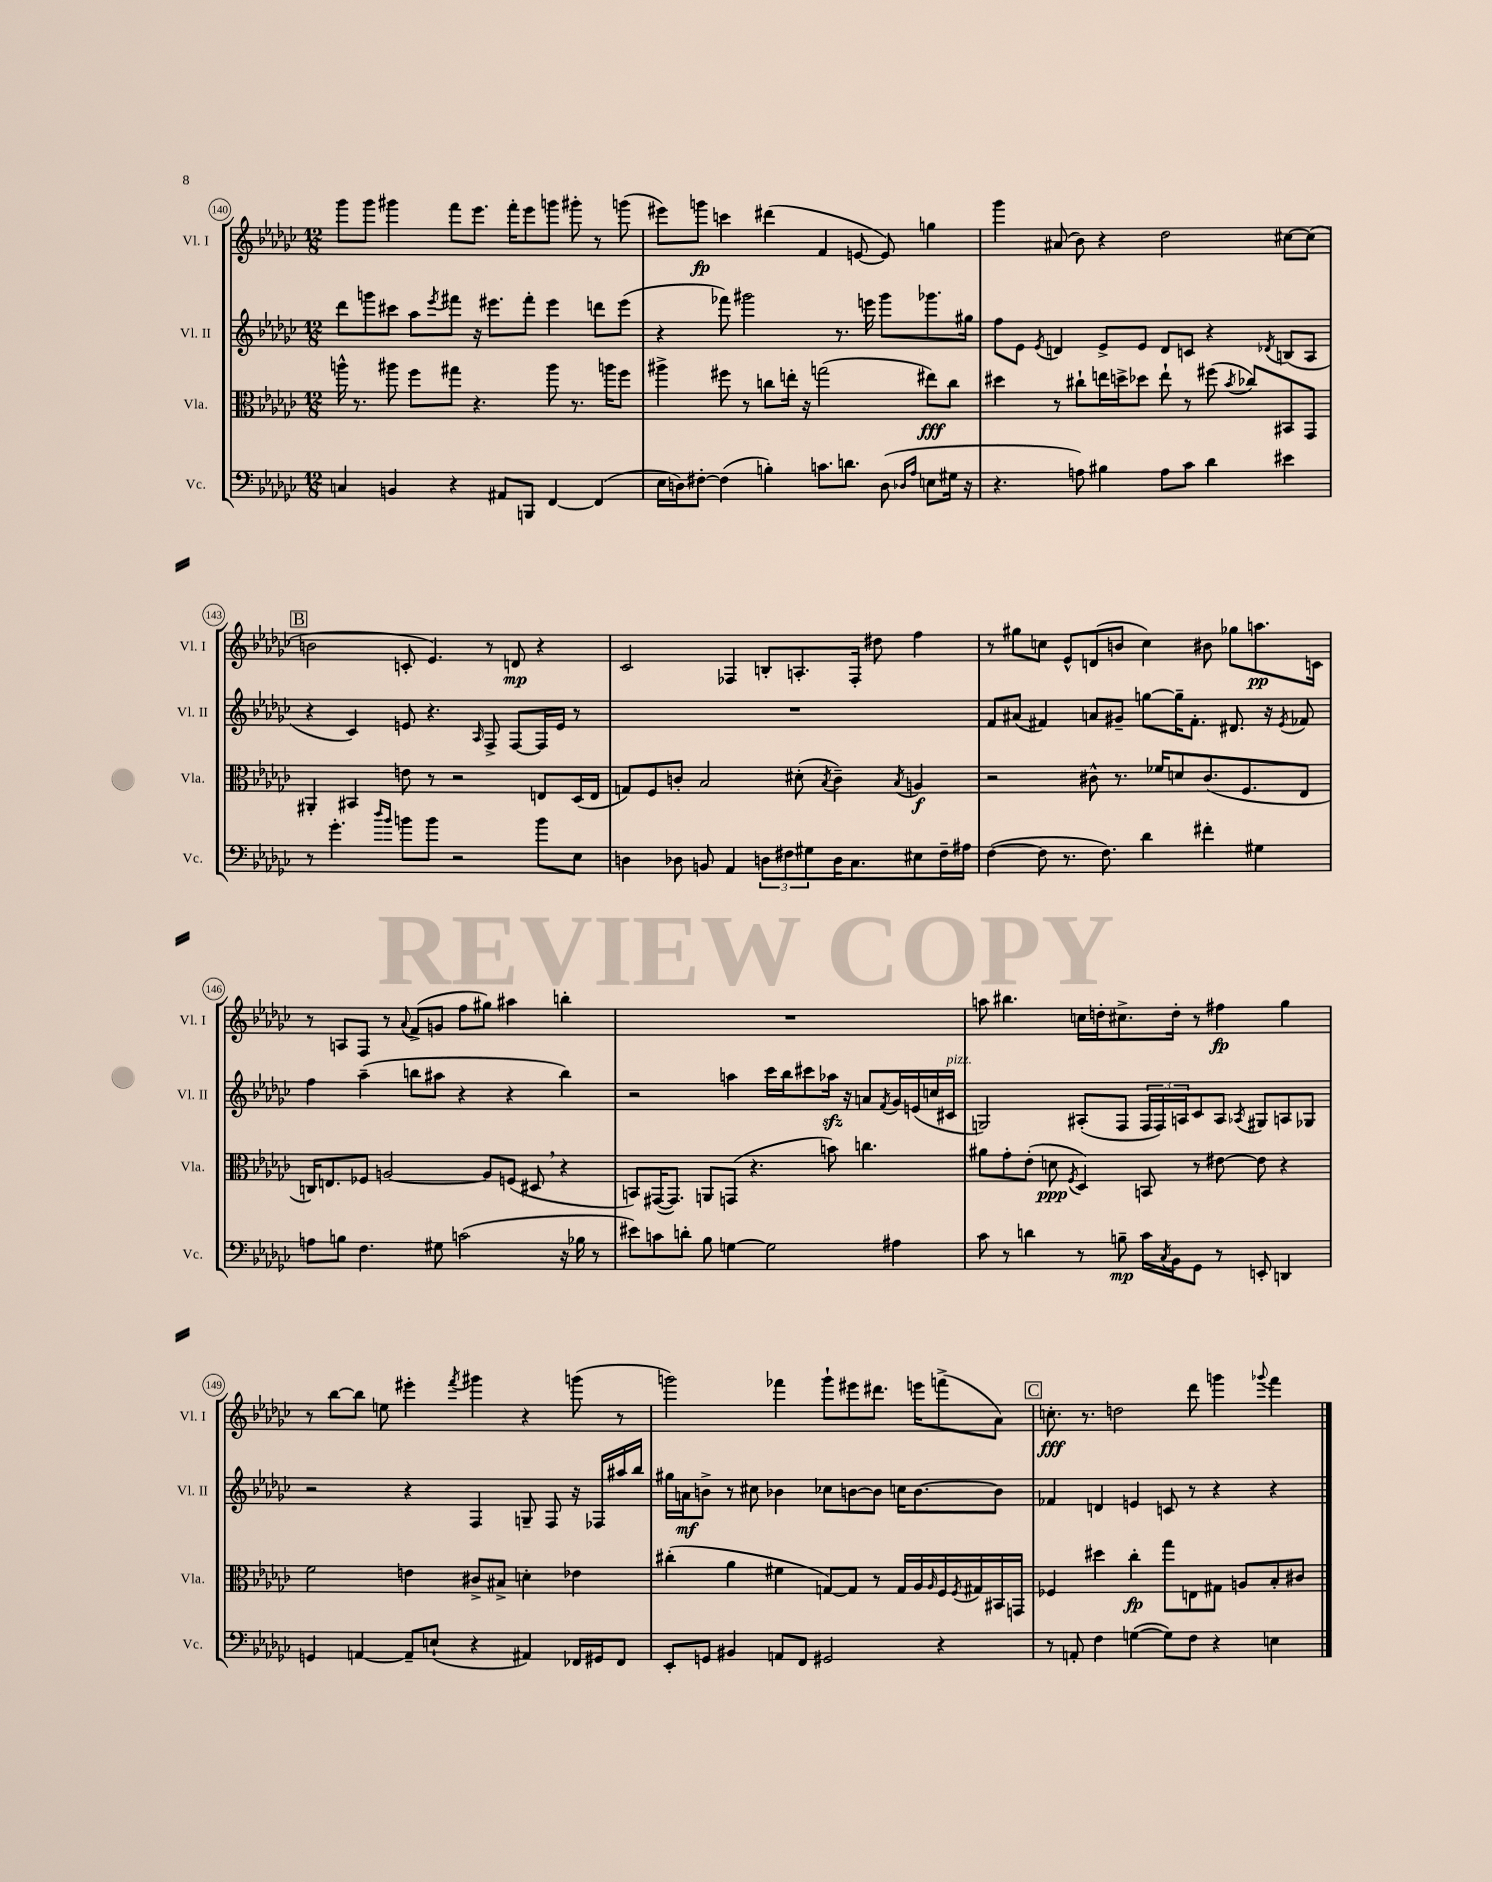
<<
\new StaffGroup <<
\new Staff = "s0" \with { instrumentName = "Vl. I" shortInstrumentName = "Vl. I" } {
    \clef treble \key ges \major \numericTimeSignature \time 12/8
    ges'''8 ges'''8 gis'''4 f'''8 ees'''8. f'''16-. ees'''8 g'''8 gis'''8-. r8 g'''8( |
    eis'''8) g'''8\fp c'''4 dis'''4( f'4 e'8~ e'8) g''4 |
    ges'''4 ais'8( bes'8) r4 des''2 cis''8~ cis''8( |
    \mark \markup { \box "B" } b'2 c'8-. ees'4.) r8 d'8\mp r4 |
    ces'2 fes4 b8-. a8.-. fes16-. dis''8 f''4 |
    r8 gis''8 c''8 ees'8-^ d'8( b'8 c''4) bis'8 ges''8 a''8.\pp c'16 |
    r8 a8 f8 r8 \appoggiatura { aes'8 } f'8->( g'8 f''8 gis''8) ais''4 b''4-. |
    R1. |
    a''8 bis''4. c''16 d''16-. cis''8.-> d''16-. r8 fis''4\fp ges''4 |
    r8 bes''8~ bes''8 e''8 eis'''4-. \acciaccatura { f'''8 } gis'''4 r4 g'''8( r8 |
    g'''2) fes'''4 g'''8-! eis'''8 dis'''8. e'''16 f'''8->( aes'8) |
    \mark \markup { \box "C" } c''8.-.\fff r8. d''2 des'''8 g'''4 \appoggiatura { ges'''8 } f'''4 \bar "|." |
}
\new Staff = "s1" \with { instrumentName = "Vl. II" shortInstrumentName = "Vl. II" } {
    \clef treble \key ges \major \numericTimeSignature \time 12/8
    des'''8 g'''8 cis'''8 aes''8 \acciaccatura { ees'''8 } fis'''8 r16 eis'''8. fis'''8-. eis'''4 d'''8 eis'''8( |
    r4 fes'''8) gis'''2 r8. e'''16 gis'''8 ges'''8. gis''16 |
    f''8 ees'8 \acciaccatura { ees'8 } d'4 ees'8-> ees'8 d'8 c'8 r4 \acciaccatura { des'8 } b8( aes8 |
    \mark \markup { \box "B" } r4 ces'4) e'8 r4. \grace { aes16 } f8-> f8~ f16 e'16 r8 |
    R1. |
    f'8 ais'8( fis'4) a'8 gis'8-- g''8~ g''16-- fis'8.-. dis'8. r16 \acciaccatura { ees'8 } fes'8 |
    f''4 aes''4--( b''8 ais''8 r4 r4 b''4) |
    r2 a''4 ces'''16 bes''16 cis'''8 aes''16\sfz r16 a'8 \acciaccatura { f'8 } ges'16 e'16( c''16 cis'16^\markup { \italic "pizz." } |
    g2) ais8-.( f8 \tuplet 3/2 { f16 f16) a16 } ces'8 a8 \acciaccatura { aes8 } gis8 a8 ges8 |
    r2 r4 f4 g8-- f8 r16 fes16 ais''16 bes''16 |
    gis''16 a'16\mf b'8-> r8 cis''8 bes'4 ces''8 b'8~ b'8 c''16 b'8.~ b'8 |
    \mark \markup { \box "C" } fes'4 d'4 e'4 c'8 r8 r4 r4 \bar "|." |
}
\new Staff = "s2" \with { instrumentName = "Vla." shortInstrumentName = "Vla." } {
    \clef alto \key ges \major \numericTimeSignature \time 12/8
    a''16-^ r8. ais''8 f''8 gis''8 r4. ais''8 r8. a''16 f''8 |
    ais''4-> fis''8 r8 c''8 e''16-. r16 g''2( eis''8\fff) c''8 |
    dis''4 r8 cis''8-! e''16 d''16-> des''8 e''8-! r8 fis''8( \acciaccatura { bes'8 } ces''8) bis,8 ges,8 |
    \mark \markup { \box "B" } ais,4-. bis,4 e'8 r8 r2 e8 des16( e16 |
    g8) f8 c'8-. bes2 dis'8-.( \acciaccatura { bes8 } c'4--) \acciaccatura { bes8 } a4\f |
    r2 cis'8-^ r8. fes'16 d'8 cis'8.( f8. ees8 |
    c16) e8. fes8 a2~ a8 f8( dis8 \breathe r4 |
    b,8) gis,16~( gis,8.) a,8 g,8( r4. b'8) c''4. |
    ais'8 ges'8-. ees'8-.( d'8\ppp \acciaccatura { f8 } des4) b,8 r8 eis'8~ eis'8 r4 |
    f'2 e'4 cis'8-> bis8-> d'4-. ees'4 |
    cis''4-.( aes'4 fis'4 g8~) g8 r8 g16 aes16 \grace { aes16 } f16 \acciaccatura { f8 } gis16 bis,16 g,16 |
    \mark \markup { \box "C" } fes4 dis''4 ces''4-.\fp ges''8 e8 gis8 a8 bes8-. cis'8 \bar "|." |
}
\new Staff = "s3" \with { instrumentName = "Vc." shortInstrumentName = "Vc." } {
    \clef bass \key ges \major \numericTimeSignature \time 12/8
    c4 b,4 r4 ais,8 b,,8 f,4~ f,4( |
    ees16 d16) fis8~-. fis4( b4-.) c'8. d'8. d8( \grace { des16 aes16 } e8 gis16 r16 |
    r4. a8) bis4 a8 ces'8 des'4 eis'4 |
    \mark \markup { \box "B" } r8 ges'4.-. \grace { des''16 bes'16 } b'8 b'8 r2 b'8 ees8 |
    d4 des8 b,8 aes,4 \tuplet 3/2 { d8 fis8 gis8 } d16 ces8. eis8 fis16-- ais16 |
    f4~( f8 r8. f8.) des'4 fis'4-. gis4 |
    a8 b8 f4. gis8 c'2( r16 bes16 r8 |
    eis'8) c'8 d'8-. bes8 g4~ g2 ais4 |
    ces'8 r8 d'4 r8 b8--\mp ces'16 \acciaccatura { ces8 } bes,16 ges,8 r8 e,8-. d,4 |
    g,4 a,4~ a,8-- e8-!( r4 ais,4) fes,16 gis,16 fes,8 |
    ees,8-. g,8 bis,4 a,8 f,8 gis,2 r4 |
    \mark \markup { \box "C" } r8 a,8-. f4 g4~( g8) f8 r4 e4 \bar "|." |
}
>>
>>
\layout { \context { \Score currentBarNumber = #140 \override BarNumber.stencil = #(make-stencil-circler 0.1 0.3 ly:text-interface::print) } }
